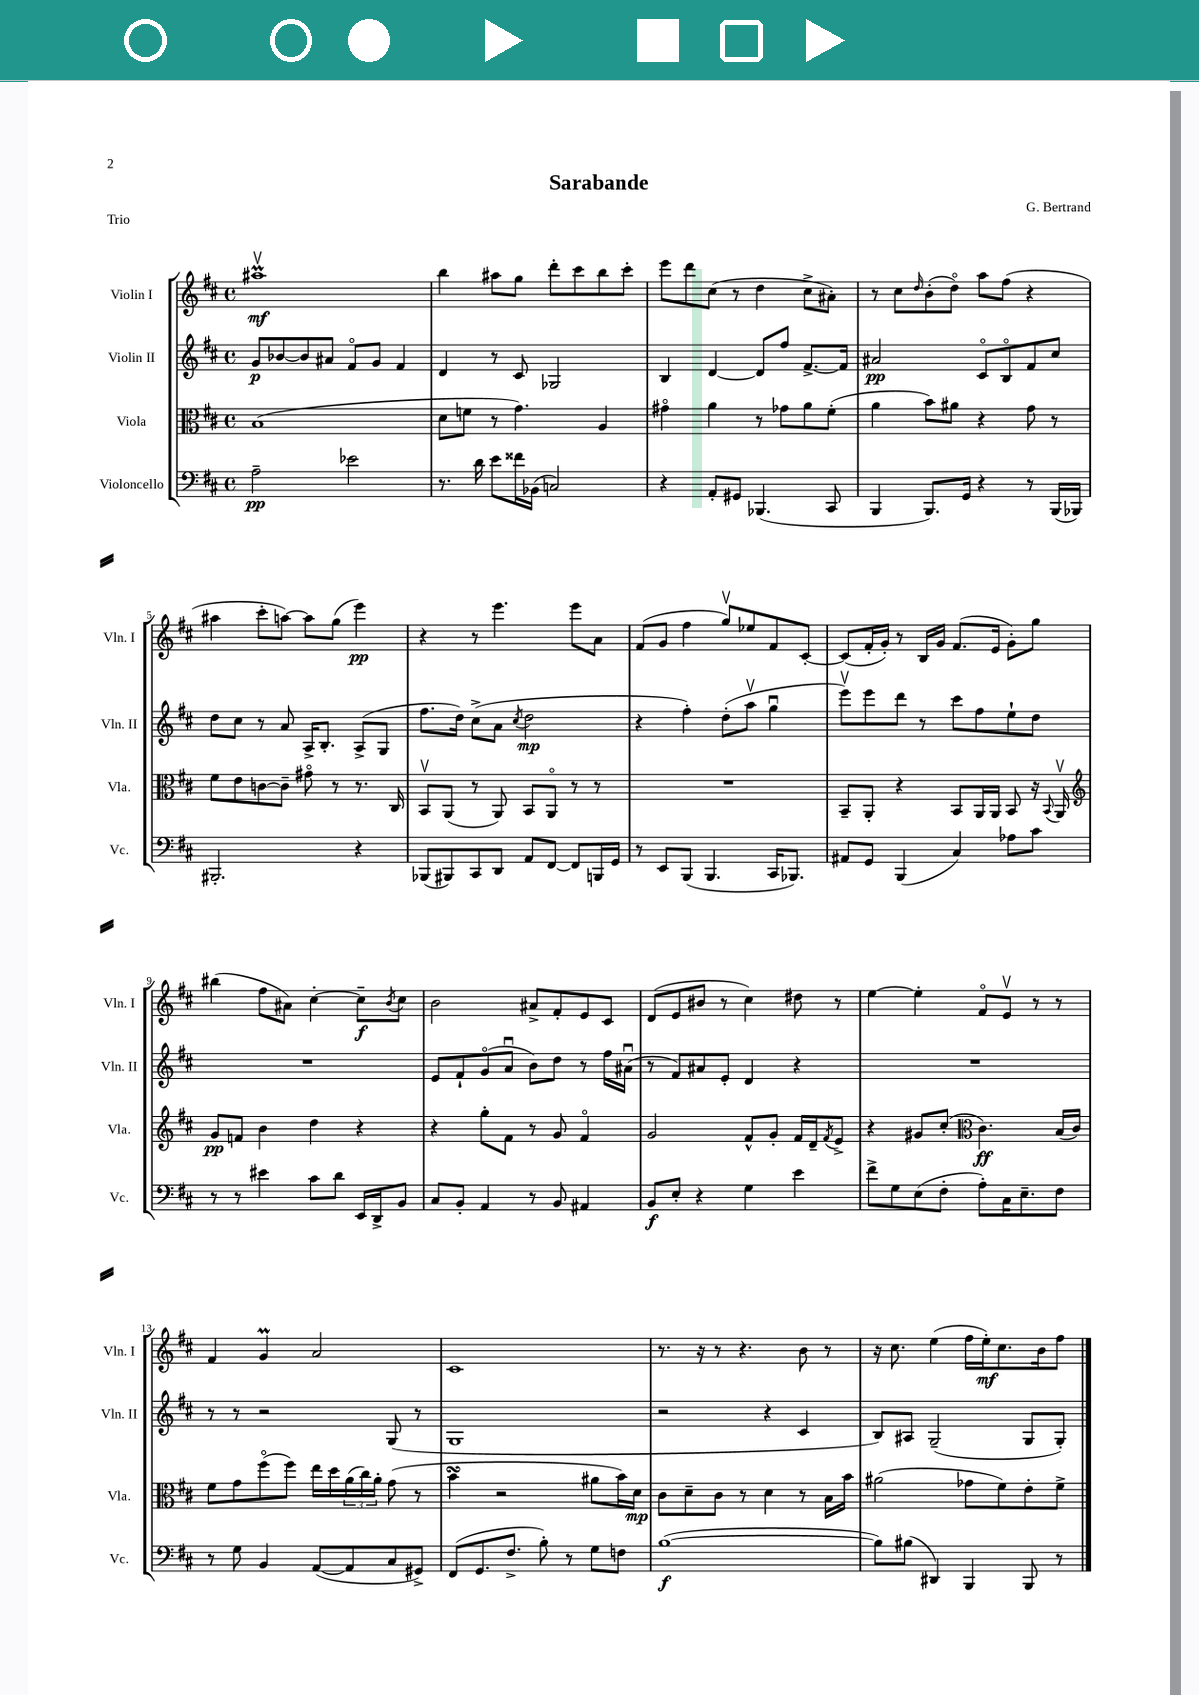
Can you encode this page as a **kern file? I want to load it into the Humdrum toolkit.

**kern	**dynam	**kern	**dynam	**kern	**dynam	**kern	**dynam
*part4	*part4	*part3	*part3	*part2	*part2	*part1	*part1
*staff4	*staff4	*staff3	*staff3	*staff2	*staff2	*staff1	*staff1
*I"Violoncello	*	*I"Viola	*	*I"Violin II	*	*I"Violin I	*
*I'Vc.	*	*I'Vla.	*	*I'Vln. II	*	*I'Vln. I	*
*clefF4	*	*clefC3	*	*clefG2	*	*clefG2	*
*k[f#c#]	*	*k[f#c#]	*	*k[f#c#]	*	*k[f#c#]	*
*M4/4	*	*M4/4	*	*M4/4	*	*M4/4	*
*met(c)	*	*met(c)	*	*met(c)	*	*met(c)	*
=1	=1	=1	=1	=1	=1	=1	=1
2A~\	pp	(1B	.	8g/L	p	1aa#Xmv	mf
.	.	.	.	[8b-X/	.	.	.
.	.	.	.	8b-/]	.	.	.
.	.	.	.	8a#X/J	.	.	.
2e-X\	.	.	.	8f#/L	.	.	.
.	.	.	.	8g/J	.	.	.
.	.	.	.	4f#/	.	.	.
=2	=2	=2	=2	=2	=2	=2	=2
8.r	.	8d\L	.	4d/	.	4bb\	.
.	.	8fn\J	.	.	.	.	.
16d\	.	.	.	.	.	.	.
8e\L	.	8r	.	8r	.	8aa#X\L	.
16f##X\L	.	4.g\)	.	8c#/	.	8gg\J	.
(16BB-X\JJ	.	.	.	.	.	.	.
2Cn/)	.	.	.	2G-X/	.	8ddd'\L	.
.	.	.	.	.	.	8ccc#\	.
.	.	4A/	.	.	.	8bb\	.
.	.	.	.	.	.	8ccc#'\J	.
=3	=3	=3	=3	=3	=3	=3	=3
4r	.	4g#X\	.	4B/	.	8eee\L	.
.	.	.	.	.	.	8ddd\	.
8AA'/L	.	4a\	.	[4d/	.	(8cc#\J	.
8GG#X/J	.	.	.	.	.	8r	.
(4.BBB-X/	.	8r	.	8d/L]	.	4dd\	.
.	.	8g-X\L	.	8ff#/J	.	.	.
.	.	8a\	.	[8.f#^/L	.	8cc#^\L	.
8CC#/	.	(8f#'\J	.	.	.	8a#X'\J)	.
.	.	.	.	16f#/Jk]	.	.	.
=4	=4	=4	=4	=4	=4	=4	=4
4BBB/	.	4a\	.	2a#X/	pp	8r	.
.	.	.	.	.	.	8cc#\L	.
.	.	.	.	.	.	16qqdd/	.
8.BBB/L)	.	8b\L)	.	.	.	(8b'\	.
.	.	8a#X\J	.	.	.	8dd\J)	.
16GG/Jk	.	.	.	.	.	.	.
4r	.	4r	.	8c#/L	.	8aa\L	.
.	.	.	.	8B/	.	(8ff#\J	.
8r	.	8g\	.	8f#/	.	4r	.
(16BBB/LL	.	8r	.	8cc#/J	.	.	.
16BBB-X/JJ)	.	.	.	.	.	.	.
!!LO:LB:g=z
=5	=5	=5	=5	=5	=5	=5	=5
2.BBB#X'/	.	8f#\L	.	8dd\L	.	4aa#X\	.
.	.	8e\	.	8cc#\J	.	.	.
.	.	[8cn\	.	8r	.	8ccc#'\L	.
.	.	8c~\J]	.	8a/	.	[8aan\J)	.
.	.	8g#X\	.	16A^/KL	.	8aa\L]	.
.	.	.	.	8.B'/J	.	.	.
.	.	8r	.	.	.	(8gg\J	.
4r	.	8.r	.	(8A^/L	.	4eee\)	pp
.	.	.	.	8G/J	.	.	.
.	.	16C#/	.	.	.	.	.
=6	=6	=6	=6	=6	=6	=6	=6
(8BBB-X/L	.	8BBv/L	.	8.ff#\L	.	4r	.
8BBB#X/)	.	(8AA/J	.	.	.	.	.
.	.	.	.	16dd\Jk)	.	.	.
8CC#/	.	8r	.	(8cc#^\L	.	8r	.
8DD/J	.	8AA/)	.	8a\J	.	4.eee\	.
.	.	.	.	8qcc#/	.	.	.
8AA/L	.	8BB/L	.	2dd\	mp	.	.
[8FF#/J	.	8AA/J	.	.	.	.	.
8FF#/L]	.	8r	.	.	.	8eee\L	.
16BBBn/L	.	8r	.	.	.	8a\J	.
16GG/JJ	.	.	.	.	.	.	.
=7	=7	=7	=7	=7	=7	=7	=7
8r	.	1r	.	4r	.	(8f#/L	.
8EE/L	.	.	.	.	.	8g/J	.
(8BBB/J	.	.	.	4ff#'\)	.	4ff#\	.
4.BBB/	.	.	.	.	.	.	.
.	.	.	.	(8dd'\L	.	8ggv/L)	.
.	.	.	.	8aav\J	.	8ee-X/	.
16CC#/KL	.	.	.	4ggu\	.	8f#/	.
8.BBB-X/J)	.	.	.	.	.	.	.
.	.	.	.	.	.	[8c#'/J	.
=8	=8	=8	=8	=8	=8	=8	=8
8AA#X/L	.	8BB~/L	.	8eeev\L)	.	(8c#/L]	.
8GG/J	.	8AA'/J	.	8eee\	.	16f#'/L	.
.	.	.	.	.	.	16g'/JJ)	.
(4BBB/	.	4r	.	8ddd\J	.	8r	.
.	.	.	.	8r	.	16B/LL	.
.	.	.	.	.	.	16g/JJ	.
4C#/)	.	8BB/L	.	8ccc#\L	.	(8.f#/L	.
.	.	16AA/L	.	8ff#\	.	.	.
.	.	16AA/JJ	.	.	.	16e/Jk	.
8A-X\L	.	8BB/	.	8ee`\	.	8g'\L)	.
8c#\J	.	16r	.	8dd\J	.	8gg\J	.
.	.	8qqBB/	.	.	.	.	.
.	.	16AAv/	.	.	.	.	.
!!LO:LB:g=z
=9	=9	=9	=9	=9	=9	=9	=9
*	*	*clefG2	*	*	*	*	*
8r	.	8g/L	pp	1r	.	(4bb#X\	.
8r	.	8fn/J	.	.	.	.	.
4e#X\	.	4b\	.	.	.	8ff#\L	.
.	.	.	.	.	.	8a#X\J)	.
8c#\L	.	4dd\	.	.	.	[4cc#'\	.
8d\J	.	.	.	.	.	.	.
16EE/LL	.	4r	.	.	.	8cc#~\L]	f
16DD^/J	.	.	.	.	.	.	.
.	.	.	.	.	.	8qb/	.
8BB/J	.	.	.	.	.	8cc#\J	.
=10	=10	=10	=10	=10	=10	=10	=10
8C#/L	.	4r	.	8e/L	.	2b\	.
8BB'/J	.	.	.	8f#`/	.	.	.
4AA/	.	8gg'\L	.	(8g/	.	.	.
.	.	8f#\J	.	8au/J	.	.	.
8r	.	8r	.	8b\L)	.	8a#X^/L	.
8BB/	.	8g/	.	8dd\J	.	8f#'/	.
4AA#X/	.	4f#/	.	8r	.	8e/	.
.	.	.	.	16ff#\LL	.	8c#/J	.
.	.	.	.	(16a#Xu\JJ	.	.	.
=11	=11	=11	=11	=11	=11	=11	=11
8BB/L	f	2g/	.	8r	.	(8d/L	.
8E'/J	.	.	.	8f#/L)	.	8e/	.
4r	.	.	.	8a#X/	.	8b#X/J	.
.	.	.	.	8e'/J	.	8r	.
4G\	.	8f#^^/L	.	4d/	.	4cc#\)	.
.	.	8g'/J	.	.	.	.	.
4e\	.	16f#/LL	.	4r	.	8dd#X\	.
.	.	16d~/J	.	.	.	.	.
.	.	8qf#/	.	.	.	.	.
.	.	8e^/J	.	.	.	8r	.
=12	=12	=12	=12	=12	=12	=12	=12
8f#^\L	.	4r	.	1r	.	[4ee\	.
8G\	.	.	.	.	.	.	.
(8E\	.	8g#X/L	.	.	.	4ee'\]	.
8F#'\J	.	(8cc#'/J	.	.	.	.	.
*	*	*clefC3	*	*	*	*	*
8A'\L)	.	4.c#\)	ff	.	.	8f#/L	.
16C#\K	.	.	.	.	.	8ev/J	.
8.E~\	.	.	.	.	.	.	.
.	.	.	.	.	.	8r	.
8F#\J	.	(16B/LL	.	.	.	8r	.
.	.	16c#/JJ)	.	.	.	.	.
!!LO:LB:g=z
=13	=13	=13	=13	=13	=13	=13	=13
8r	.	8f#\L	.	8r	.	4f#/	.
8G\	.	8g\	.	8r	.	.	.
4BB/	.	(8ff#\	.	2r	.	4gM/	.
.	.	8ff#\J)	.	.	.	.	.
([8AA/L	.	16ee\LL	.	.	.	2a/	.
.	.	16dd\	.	.	.	.	.
8AA/]	.	(24a\	.	.	.	.	.
.	.	24cc#\)	.	.	.	.	.
.	.	24a'\JJ	.	.	.	.	.
8C#/	.	(8g\	.	(8G/	.	.	.
8GG#X^/J)	.	8r	.	8r	.	.	.
=14	=14	=14	=14	=14	=14	=14	=14
(8FF#/L	.	4bsSSS\	.	1G	.	1c#	.
8.GG/	.	.	.	.	.	.	.
.	.	2r	.	.	.	.	.
8.F#^/J	.	.	.	.	.	.	.
8B'\)	.	.	.	.	.	.	.
8r	.	.	.	.	.	.	.
8G\L	.	8a#X\L	.	.	.	.	.
8Fn\J	.	16b\L)	.	.	.	.	.
.	.	16d\JJ	mp	.	.	.	.
=15	=15	=15	=15	=15	=15	=15	=15
([1B	f	8c#\L	.	2r	.	8.r	.
.	.	8d~\	.	.	.	.	.
.	.	.	.	.	.	16r	.
.	.	8c#\J	.	.	.	8r	.
.	.	8r	.	.	.	4.r	.
.	.	4d\	.	4r	.	.	.
.	.	8r	.	4c#/	.	8b\	.
.	.	16B\LL	.	.	.	8r	.
.	.	16b\JJ	.	.	.	.	.
=16	=16	=16	=16	=16	=16	=16	=16
8B\L])	.	(2a#X\	.	8B/L)	.	16r	.
.	.	.	.	.	.	8.cc#\	.
(8B#X\J	.	.	.	8A#X/J	.	.	.
4DD#X/)	.	.	.	(2G~/	.	(4ee\	.
4BBB/	.	8g-X\L	.	.	.	16ff#\LL	.
.	.	.	.	.	.	16ee'\J)	mf
.	.	8f#\)	.	.	.	8.cc#\	.
8BBB/	.	8e'\	.	8G/L	.	.	.
.	.	.	.	.	.	16b\k	.
8r	.	8f#^\J	.	8G'/J)	.	8ff#\J	.
==	==	==	==	==	==	==	==
*-	*-	*-	*-	*-	*-	*-	*-
